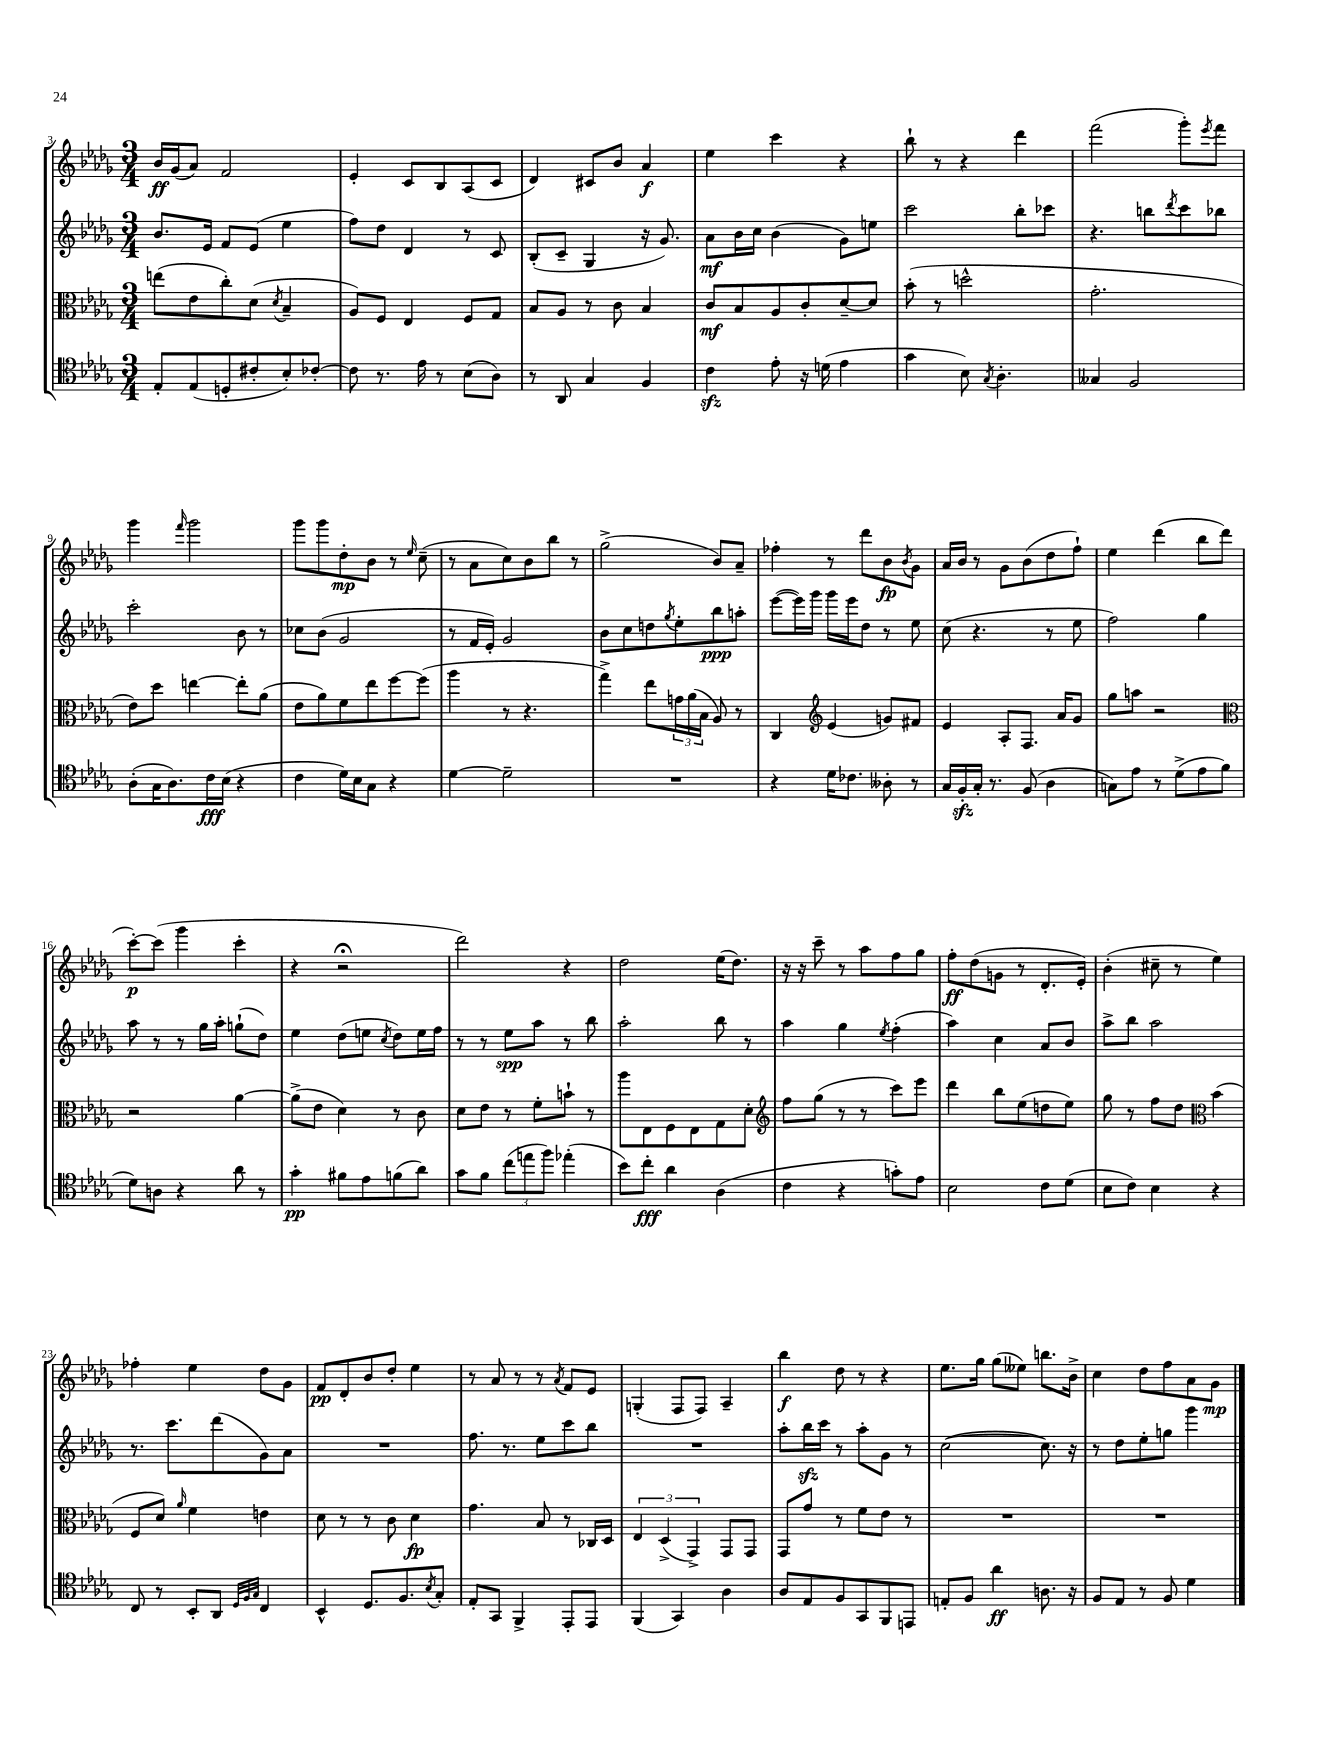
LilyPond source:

<<
\new StaffGroup <<
\new Staff = "s0" {
    \clef treble \key des \major \numericTimeSignature \time 3/4
    bes'16\ff ges'16( aes'8) f'2 |
    ees'4-. c'8 bes8 aes8( c'8 |
    des'4) cis'8 bes'8 aes'4\f |
    ees''4 c'''4 r4 |
    bes''8-! r8 r4 des'''4 |
    f'''2( ges'''8-.) \acciaccatura { ees'''8 } f'''8 |
    ges'''4 \grace { f'''16 } ges'''2 |
    ges'''8 ges'''8 des''8-.\mp bes'8 r8 \grace { ees''16 } c''8--( |
    r8 aes'8 c''8) bes'8 bes''8 r8 |
    ges''2->( bes'8) aes'8-- |
    fes''4-. r8 des'''8 bes'8\fp \acciaccatura { bes'8 } ges'8 |
    aes'16 bes'16 r8 ges'8 bes'8( des''8 f''8-!) |
    ees''4 des'''4( bes''8 des'''8 |
    c'''8~-.\p) c'''8( ges'''4 c'''4-. |
    r4 r2\fermata |
    des'''2) r4 |
    des''2 ees''16( des''8.) |
    r16 r16 c'''8-- r8 aes''8 f''8 ges''8 |
    f''8-.\ff des''8( g'8 r8 des'8.-. ees'16-.) |
    bes'4-.( cis''8-- r8 ees''4) |
    fes''4-. ees''4 des''8 ges'8 |
    f'8\pp des'8-. bes'8 des''8-. ees''4 |
    r8 aes'8 r8 r8 \acciaccatura { aes'8 } f'8 ees'8 |
    g4-.( f8 f8) aes4-- |
    bes''4\f des''8 r8 r4 |
    ees''8. ges''16 ges''8( eeses''8) b''8. bes'16-> |
    c''4 des''8 f''8 aes'8 ges'8\mp \bar "|." |
}
\new Staff = "s1" {
    \clef treble \key des \major \numericTimeSignature \time 3/4
    bes'8. ees'16 f'8 ees'8( ees''4 |
    f''8) des''8 des'4 r8 c'8 |
    bes8-.( c'8-- ges4 r16 ges'8.) |
    aes'8\mf bes'16 c''16 bes'4( ges'8) e''8 |
    c'''2 bes''8-. ces'''8 |
    r4. b''8 \acciaccatura { des'''8 } c'''8 bes''8 |
    c'''2-. bes'8 r8 |
    ces''8 bes'8( ges'2 |
    r8 f'16 ees'16-.) ges'2 |
    bes'8 c''8 d''8 \acciaccatura { ges''8 } ees''8-. bes''8\ppp a''8-. |
    ees'''8~( ees'''16) ges'''16 ges'''16 ees'''16 des''8 r8 ees''8 |
    c''8( r4. r8 ees''8 |
    f''2) ges''4 |
    aes''8 r8 r8 ges''16 aes''16-. g''8-!( des''8) |
    ees''4 des''8( e''8 \acciaccatura { c''8 } des''8) e''16 f''16 |
    r8 r8 ees''8\spp aes''8 r8 bes''8 |
    aes''2-. bes''8 r8 |
    aes''4 ges''4 \acciaccatura { ees''8 } f''4-.( |
    aes''4) c''4 aes'8 bes'8 |
    aes''8-> bes''8 aes''2 |
    r8. c'''8. des'''8( ges'8) aes'8 |
    R2. |
    f''8. r8. ees''8 c'''8 bes''8 |
    R2. |
    aes''8-. bes''16\sfz c'''16 r8 aes''8-. ges'8 r8 |
    c''2~( c''8.) r16 |
    r8 des''8 ees''8-. g''8 ges'''4 \bar "|." |
}
\new Staff = "s2" {
    \clef alto \key des \major \numericTimeSignature \time 3/4
    e''8( ees'8 c''8-.) des'8( \acciaccatura { des'8 } bes4-- |
    aes8) f8 ees4 f8 ges8 |
    bes8 aes8 r8 c'8 bes4 |
    c'8\mf bes8 aes8 c'8-. des'8~-- des'8 |
    bes'8-.( r8 d''2-^ |
    ges'2.-. |
    ees'8) des''8 e''4~ e''8-. aes'8( |
    ees'8 aes'8) f'8 ees''8 f''8~ f''8( |
    aes''4 r8 r4. |
    ges''4->) ees''8 \tuplet 3/2 { g'16 aes'16( bes16 } aes8) r8 |
    c4 \clef treble ees'4( g'8) fis'8 |
    ees'4 aes8-. f8. aes'16 ges'8 |
    ges''8 a''8 r2 |
    \clef alto r2 aes'4~ |
    aes'8->( ees'8 des'4) r8 c'8 |
    des'8 ees'8 r8 f'8-. b'8-! r8 |
    aes''8 ees8 f8 ees8 ges8 des'8-. |
    \clef treble f''8 ges''8( r8 r8 c'''8) ees'''8 |
    des'''4 bes''8 ees''8( d''8 ees''8) |
    ges''8 r8 f''8 des''8 \clef alto bes'4( |
    f8 des'8) \grace { aes'16 } f'4 e'4 |
    des'8 r8 r8 c'8 des'4\fp |
    ges'4. bes8 r8 ces16 des16 |
    \tuplet 3/2 { ees4 des4->( ges,4->) } ges,8 ges,8 |
    ges,8 ges'8 r8 f'8 ees'8 r8 |
    R2. |
    R2. \bar "|." |
}
\new Staff = "s3" {
    \clef tenor \key des \major \numericTimeSignature \time 3/4
    ees8-. ees8( d8-. cis'8-. bes8-.) ces'8~-. |
    ces'8 r8. ees'16 r8 bes8( aes8) |
    r8 aes,8 ges4 f4 |
    c'4\sfz ees'8-. r16 d'16( ees'4 |
    ges'4 bes8) \acciaccatura { ges8 } aes4.-. |
    geses4 f2 |
    aes8-.( ges16 aes8.) c'16\fff bes16( r4 |
    c'4 des'16) bes16 ges8 r4 |
    des'4~ des'2-- |
    R2. |
    r4 des'16 ces'8. aeses8-. r8 |
    ges16 f16-.\sfz ges16-. r8. f8( aes4 |
    g8) ees'8 r8 des'8->( ees'8 f'8 |
    des'8) a8 r4 aes'8 r8 |
    ges'4-.\pp fis'8 ees'8 f'8( aes'8) |
    ges'8 f'8 \tuplet 3/2 { c''8( e''8 f''8) } ees''4-.( |
    bes'8) c''8-.\fff aes'4 aes4( |
    c'4 r4 g'8-.) ees'8 |
    bes2 c'8 des'8( |
    bes8 c'8) bes4 r4 |
    c8 r8 bes,8-. aes,8 \grace { des32 f32 ges32 } c4 |
    bes,4-^ des8. f8. \acciaccatura { bes8 } ges8-. |
    ees8-. ges,8 f,4-> ees,8-. ees,8 |
    f,4( ges,4) aes4 |
    aes8 ees8 f8 ges,8 f,8 e,8 |
    e8-. f8 aes'4\ff a8. r16 |
    f8 ees8 r8 f8 des'4 \bar "|." |
}
>>
>>
\layout { \context { \Score currentBarNumber = #3 } }
